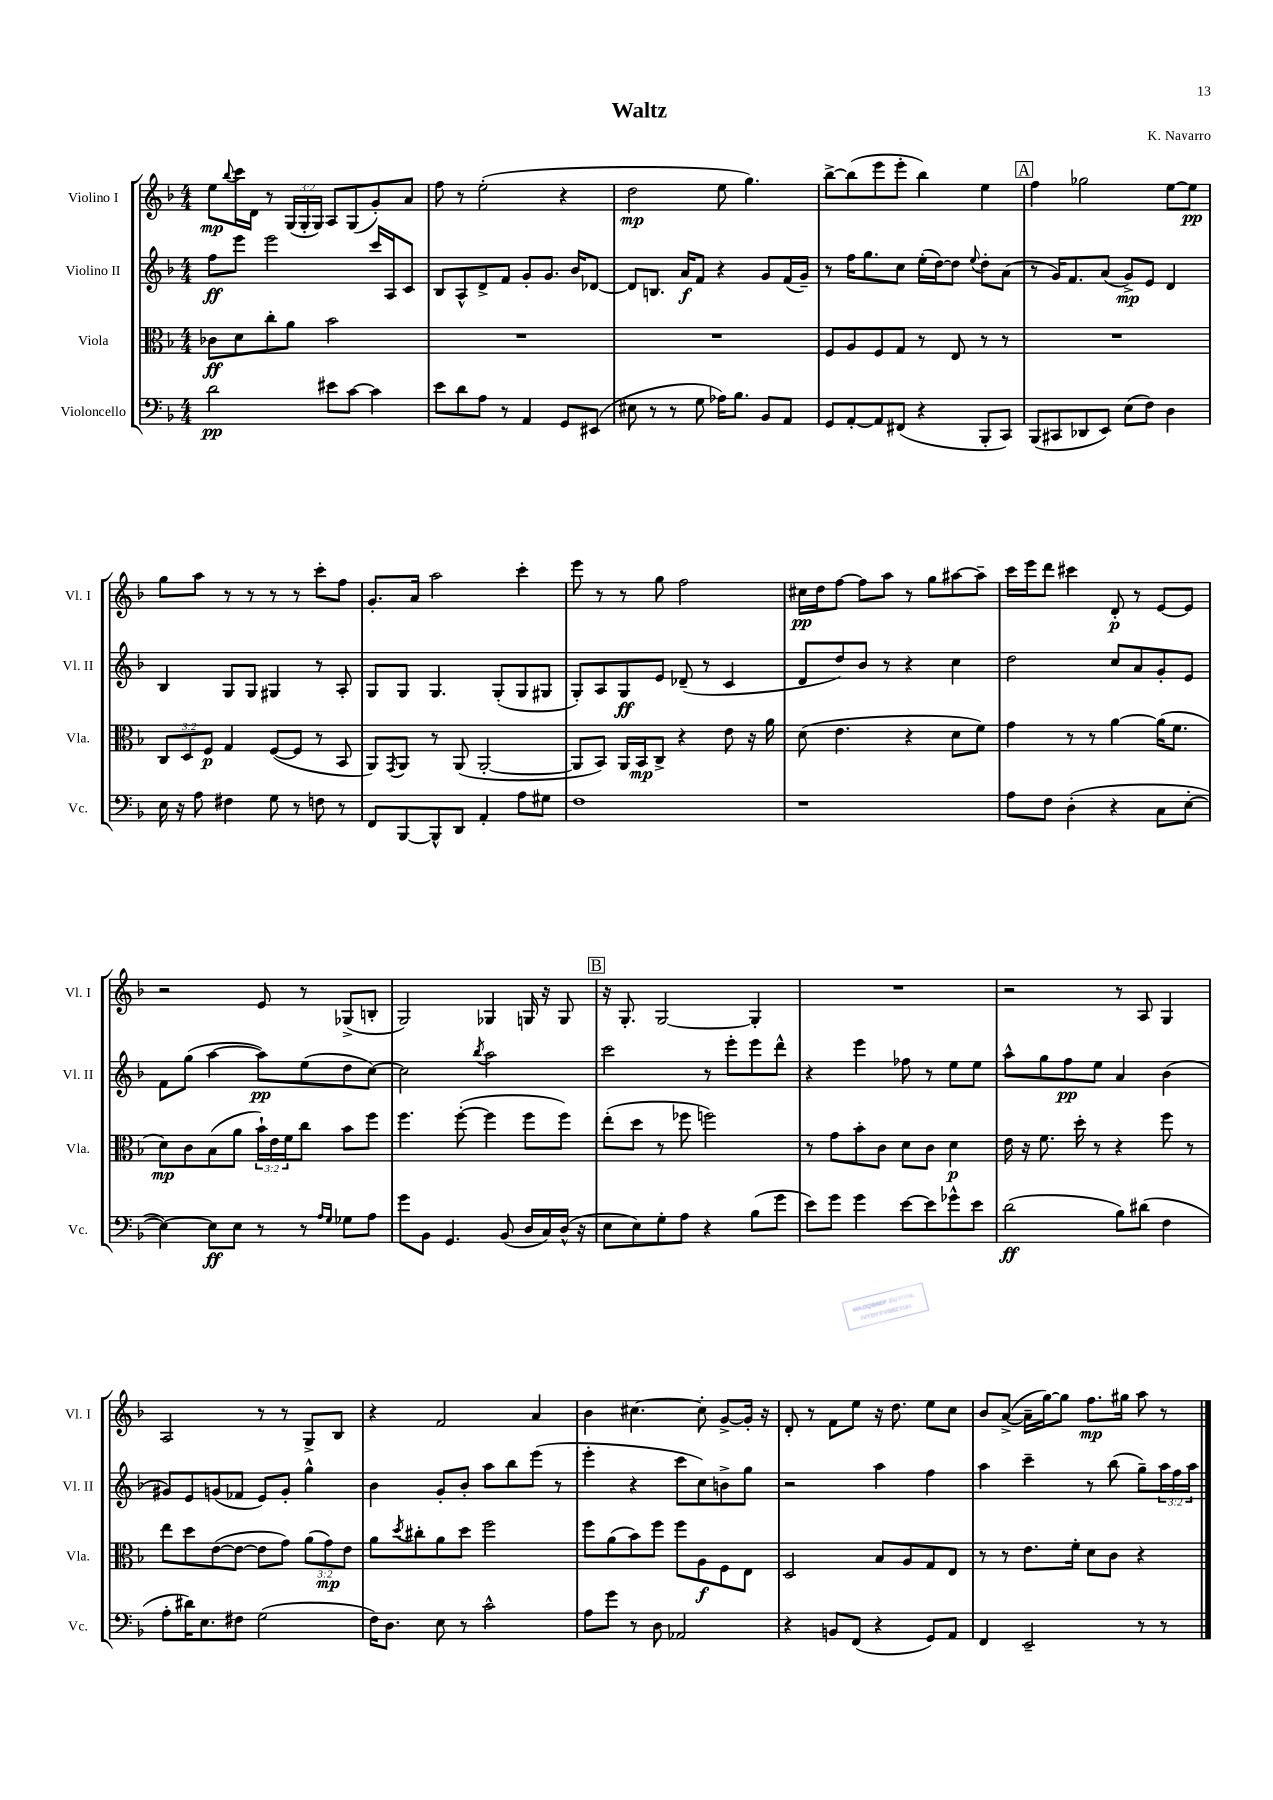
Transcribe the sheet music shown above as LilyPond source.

\header { title = "Waltz" composer = "K. Navarro" }
<<
\new StaffGroup <<
\new Staff = "s0" \with { instrumentName = "Violino I" shortInstrumentName = "Vl. I" } {
    \clef treble \key f \major \numericTimeSignature \time 4/4 \override Staff.TupletNumber.text = #tuplet-number::calc-fraction-text
    e''8\mp \appoggiatura { bes''8 } c'''16 d'16 r8 \tuplet 3/2 { g16( g16-. g16) } a8 g8( g'8-.) a'8 |
    f''8 r8 e''2-.( r4 |
    d''2\mp e''8 g''4.) |
    bes''8~-> bes''8( e'''8 e'''8-. bes''4) e''4 |
    \mark \markup { \box "A" } f''4 ges''2 e''8~ e''8\pp |
    g''8 a''8 r8 r8 r8 r8 c'''8-. f''8 |
    g'8.-. a'16 a''2 c'''4-. |
    e'''8 r8 r8 g''8 f''2 |
    cis''16\pp d''16 f''8~ f''8 a''8 r8 g''8 ais''8~ ais''8-- |
    c'''16 e'''16 d'''8 cis'''4 d'8-.\p r8 e'8~ e'8 |
    r2 e'8 r8 ges8->( b8-. |
    g2) ges4 g16 r16 g8 |
    \mark \markup { \box "B" } r16 g8.-. g2~ g4-. |
    R1 |
    r2 r8 a8 g4 |
    a2 r8 r8 g8-> bes8 |
    r4 f'2 a'4 |
    bes'4 cis''4.~ cis''8-. g'8~-> g'16-. r16 |
    d'8-. r8 f'8 e''8 r16 d''8. e''8 c''8 |
    bes'8 a'8~->( a'16-- g''16~) g''8 f''8.\mp gis''16 a''8 r8 \bar "|." |
}
\new Staff = "s1" \with { instrumentName = "Violino II" shortInstrumentName = "Vl. II" } {
    \clef treble \key f \major \numericTimeSignature \time 4/4 \override Staff.TupletNumber.text = #tuplet-number::calc-fraction-text
    f''8\ff e'''8 e'''2 c'''16 a16 c'8 |
    bes8 a8-^ d'8-> f'8 g'8-. g'8. bes'16 des'8~ |
    des'8 b8. a'16\f f'8 r4 g'8 f'16( g'16--) |
    r8 f''16 g''8. c''8 e''16-.( d''16~) d''8 \appoggiatura { e''8 } d''8-. a'8( |
    \mark \markup { \box "A" } r8 g'16) f'8. a'8( g'8->\mp) e'8 d'4 |
    bes4 g8 g8 gis4 r8 a8-. |
    g8 g8 g4. g8-.( g8 gis8 |
    g8-.) a8 g8\ff e'8 des'8--( r8 c'4 |
    d'8 d''8) bes'8 r8 r4 c''4 |
    d''2 c''8 a'8 g'8-. e'8 |
    f'8 g''8( a''4~ a''8\pp) e''8( d''8 c''8~) |
    c''2 \acciaccatura { bes''8 } a''2 |
    \mark \markup { \box "B" } c'''2 r8 e'''8-. e'''8 d'''8-^ |
    r4 e'''4 fes''8 r8 e''8 e''8 |
    a''8-^ g''8 f''8\pp e''8 a'4 bes'4( |
    gis'8) e'8 g'8( fes'8 e'8) g'8-. g''4-^ |
    bes'4 g'8-. bes'8-. a''8 bes''8 e'''8( r8 |
    e'''4-. r4 c'''8 c''8) b'8-> g''8 |
    r2 a''4 f''4 |
    a''4 c'''4-- r8 bes''8( g''8--) \tuplet 3/2 { a''16 f''16 a''16 } \bar "|." |
}
\new Staff = "s2" \with { instrumentName = "Viola" shortInstrumentName = "Vla." } {
    \clef alto \key f \major \numericTimeSignature \time 4/4 \override Staff.TupletNumber.text = #tuplet-number::calc-fraction-text
    ces'8\ff d'8 c''8-. a'8 bes'2 |
    R1 |
    R1 |
    f8 a8 f8 g8 r8 e8 r8 r8 |
    \mark \markup { \box "A" } R1 |
    \tuplet 3/2 { c8 d8 f8\p } g4 f8~( f8 r8 bes,8 |
    a,8) \acciaccatura { g,8 } a,8 r8 a,8( a,2~-. |
    a,8 bes,8) a,16 bes,16\mp c8-> r4 e'8 r16 a'16 |
    d'8( e'4. r4 d'8 f'8) |
    g'4 r8 r8 a'4~ a'16( f'8. |
    d'8\mp) c'8 bes8( a'8 \tuplet 3/2 { bes'16-!) e'16 f'16 } c''8 bes'8 f''8 |
    f''4. f''8~-.( f''4 f''8 f''8) |
    \mark \markup { \box "B" } e''8-.( d''8 r8 fes''8 f''2) |
    r8 g'8 bes'8-. c'8 d'8 c'8 d'4\p |
    e'16 r16 f'8. d''16-. r8 r4 f''8 r8 |
    e''8 d''8 e'8~( e'8~ e'8 g'8) \tuplet 3/2 { a'8( g'8\mp) e'8 } |
    a'8 \acciaccatura { d''8 } cis''8-. a'8 d''8 f''2 |
    f''8 a'8( bes'8) f''8 f''8 a8\f f8 e8 |
    d2 bes8 a8 g8 e8 |
    r8 r8 e'8. f'16-. d'8 c'8 r4 \bar "|." |
}
\new Staff = "s3" \with { instrumentName = "Violoncello" shortInstrumentName = "Vc." } {
    \clef bass \key f \major \numericTimeSignature \time 4/4
    d'2\pp eis'8 c'8~ c'4 |
    e'8 d'8 a8 r8 a,4 g,8 eis,8( |
    eis8 r8 r8 g8 aes16) bes8. bes,8 a,8 |
    g,8 a,8~-. a,8 fis,8( r4 bes,,8-. c,8) |
    \mark \markup { \box "A" } bes,,8( cis,8 des,8 e,8) e8( f8) d4 |
    e16 r16 a8 fis4 g8 r8 f8 r8 |
    f,8 bes,,8~ bes,,8-^ d,8 a,4-. a8 gis8 |
    f1 |
    r1 |
    a8 f8 d4-.( r4 c8 e8~-. |
    e4~) e8\ff e8 r8 r8 \grace { a16 g16 } ges8 a8 |
    g'8 bes,8 g,4. bes,8( d16 c16) d16-^( r16 |
    \mark \markup { \box "B" } e8 e8) g8-. a8 r4 bes8( g'8 |
    e'8) g'8 g'4 e'8~ e'8 ges'8-^ e'8 |
    d'2\ff( bes8) dis'8( f4 |
    a8-. dis'16) e8. fis8 g2( |
    f16) d8. e8 r8 c'2-^ |
    a8 g'8 r8 d8 aes,2 |
    r4 b,8 f,8( r4 g,8) a,8 |
    f,4 e,2-- r8 r8 \bar "|." |
}
>>
>>
\layout { \context { \Score \remove "Bar_number_engraver" } }
